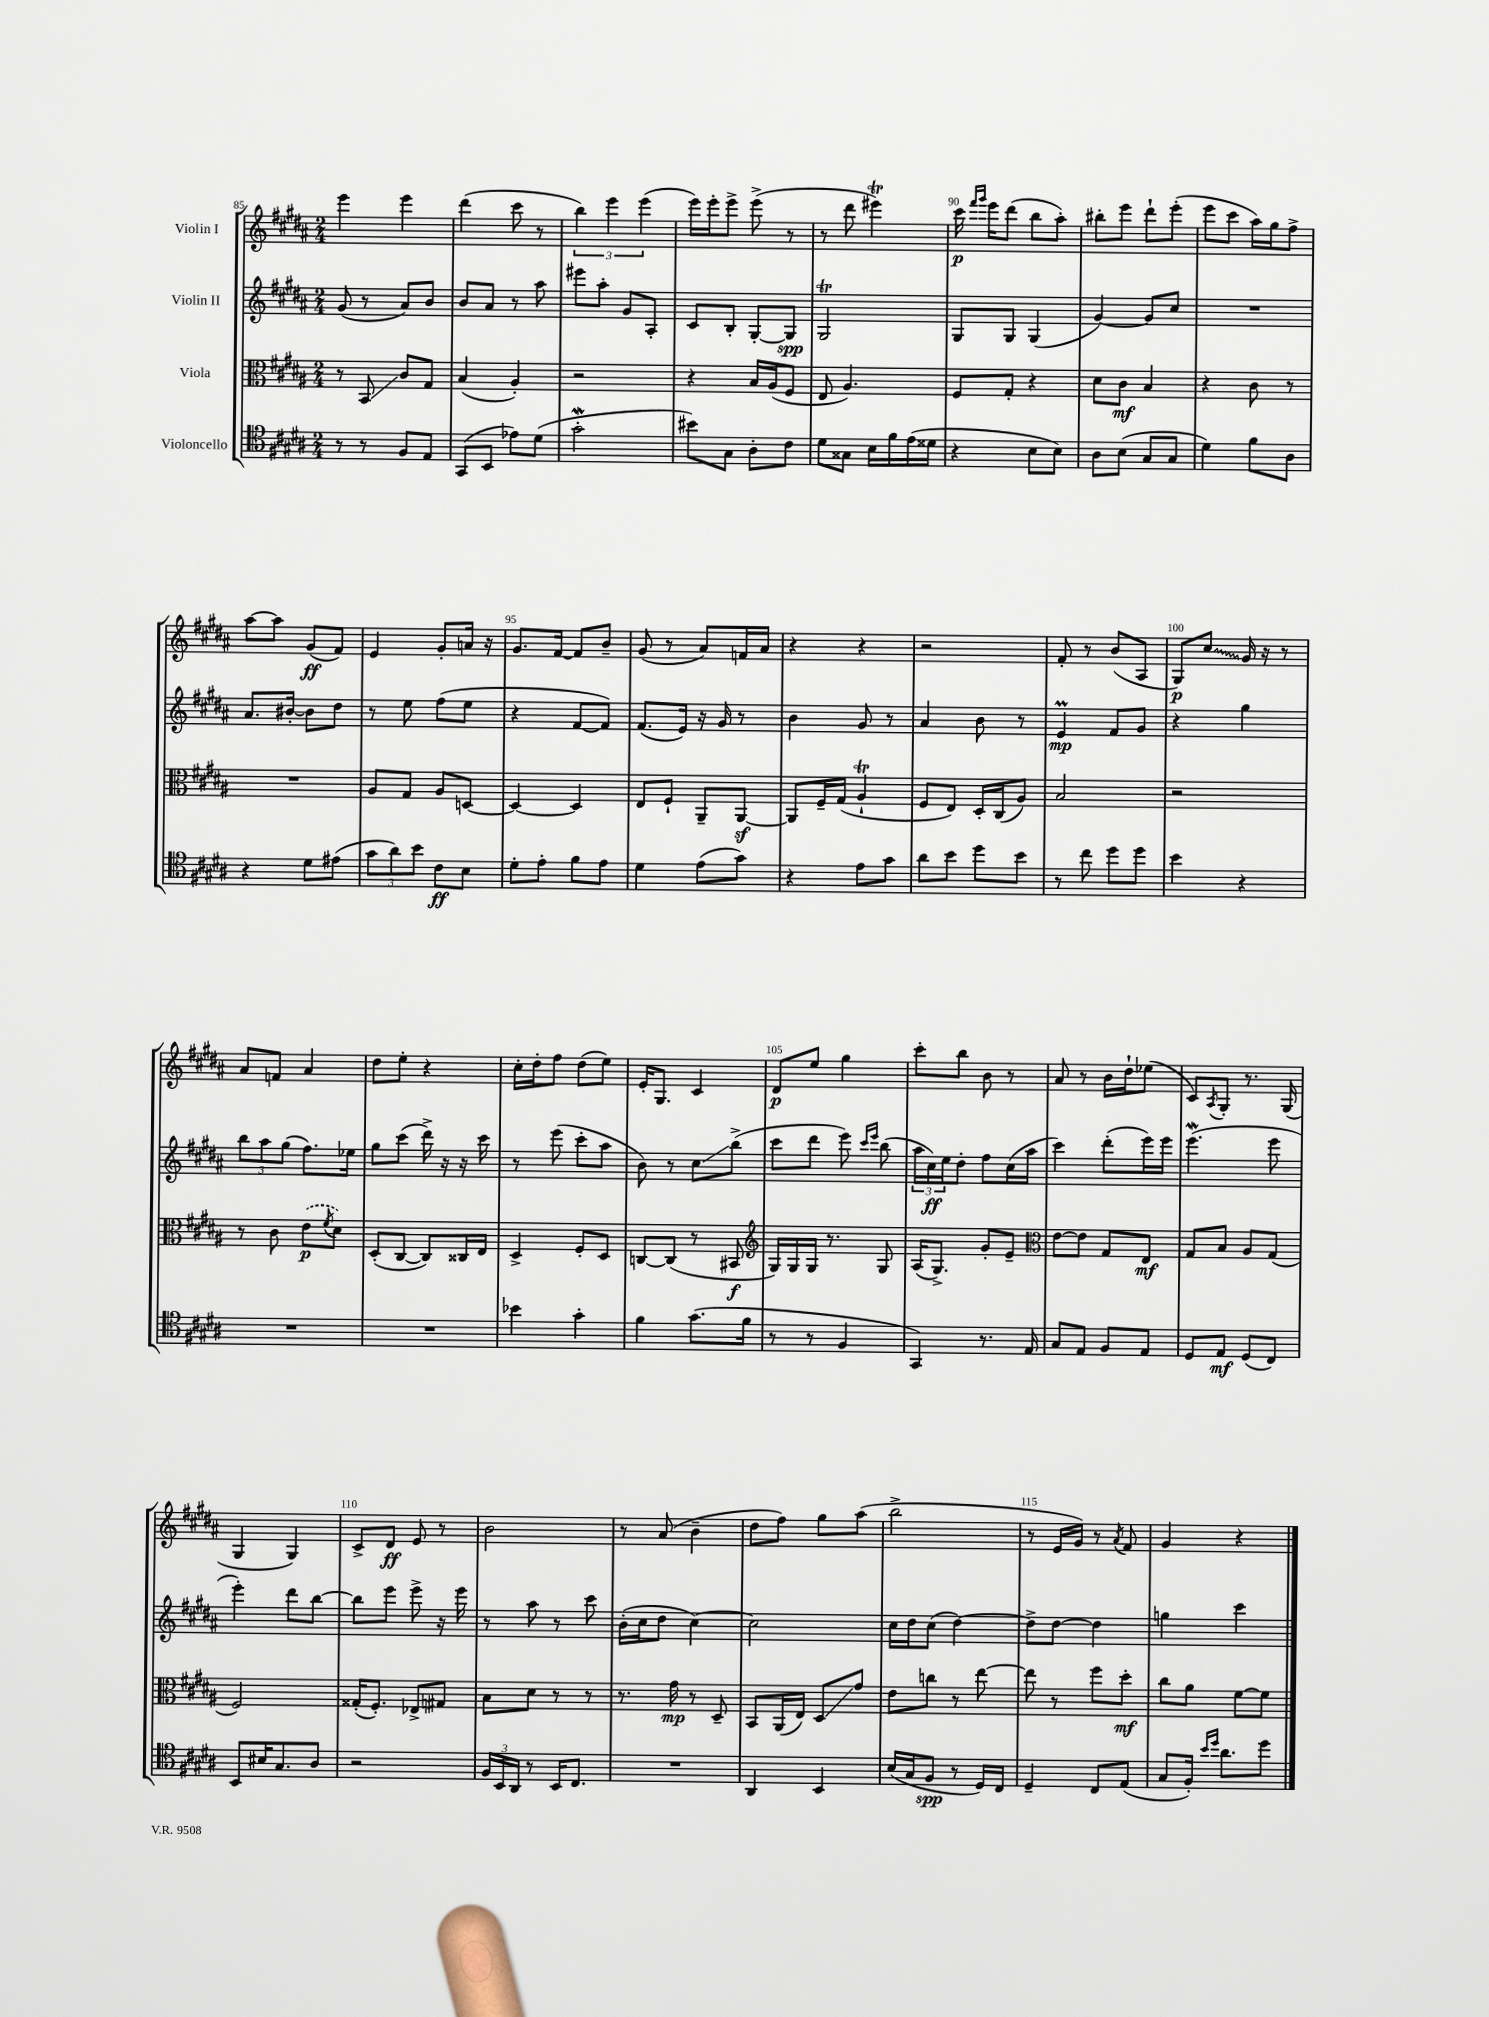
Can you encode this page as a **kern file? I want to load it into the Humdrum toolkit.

**kern	**kern	**kern	**kern
*staff4	*staff3	*staff2	*staff1
*clefC4	*clefC3	*clefG2	*clefG2
*k[f#c#g#d#a#]	*k[f#c#g#d#a#]	*k[f#c#g#d#a#]	*k[f#c#g#d#a#]
*M2/4	*M2/4	*M2/4	*M2/4
8r	8r	(8g#	4eee
8r	8BB	8r	.
8F#	8c#	8a#)	4eee
8E	8G#	8b	.
=	=	=	=
(8GG#	(4B	8b	(4ddd#
8BB	.	8a#	.
8e-)	4A#')	8r	8ccc#
(8d#	.	8aa#	8r
=	=	=	=
2g#'	2r	8eee#	6bb)
.	.	8aa#'	.
.	.	.	6eee
.	.	8g#	.
.	.	.	(6eee
.	.	8A#'	.
=	=	=	=
8b#)	4r	8c#	16eee)
.	.	.	16eee'
8G#	.	8B'	8eee^
8A#'	16B	[8G#'	(8eee^
.	(16A#	.	.
8c#	8F#	8G#]	8r
=	=	=	=
8d#	8E	2G#	8r
8G##	4.A#)	.	8ddd#
16B	.	.	4eee#)
16f#	.	.	.
(16e	.	.	.
16d##	.	.	.
=	=	=	=
4r	8F#	8G#	16ccc#
.	.	.	16qqfff#
.	.	.	16qqggg#
.	.	.	16eee
.	8G#'	8G#	(8ddd#
8B	4r	(4G#	8bb
8B)	.	.	8aa#')
=	=	=	=
8A#	8d#	[4g#)	8bb#'
(8B	8c#	.	8eee
8G#	4B	8g#]	8ddd#`
8G#	.	8cc#	(8eee'
=	=	=	=
4d#)	4r	2r	8eee
.	.	.	8ccc#
8f#	8c#	.	16aa#)
.	.	.	16gg#
8A#	8r	.	8ff#^
=	=	=	=
4r	2r	8.a#	[8aa#
.	.	.	8aa#]
.	.	[16b#'	.
8d#	.	8b#]	(8g#
(8e#	.	8dd#	8f#)
=	=	=	=
12g#	8A#	8r	4e
12a#)	.	.	.
.	8G#	8ee	.
12b	.	.	.
8c#	8A#	(8ff#	8g#'
8B	[8D	8ee	16a
.	.	.	16r
=	=	=	=
8d#'	4D_	4r	8.g#
8e'	.	.	.
.	.	.	[16f#
8f#	4D]	[8f#	8f#]
8e	.	8f#])	8b~
=	=	=	=
4d#	8E	(8.f#	(8g#
.	8F#`	.	8r
.	.	16e)	.
(8e	8AA#~	16r	8a#)
.	.	16g#	.
8g#)	[8AA#	8r	16f
.	.	.	16a#
=	=	=	=
4r	8AA#]	4b	4r
.	16F#~	.	.
.	(16G#	.	.
8e	4A#`	8g#	4r
8g#	.	8r	.
=	=	=	=
8a#	8F#	4a#	2r
8b	8E)	.	.
8dd#	16D#'	8b	.
.	(16C#	.	.
8b	8A#)	8r	.
=	=	=	=
8r	2B	4e	8f#'
8cc#	.	.	8r
8dd#	.	8f#	(8b
8dd#	.	8g#	8A#
=	=	=	=
4b	2r	4r	8G#)
.	.	.	8cc#
4r	.	4gg#	16g#
.	.	.	16r
.	.	.	8r
=	=	=	=
2r	8r	12bb	8a#
.	.	12aa#	.
.	8c#	.	8f
.	.	(12gg#	.
.	(8e	8.ff#)	4a#
.	8qf#	.	.
.	8d#)	.	.
.	.	16ee-	.
=	=	=	=
2r	(8D#'	8gg#	8dd#
.	[8C#	(8ccc#	8ee'
.	8C#])	16ddd#^)	4r
.	.	16r	.
.	16C##	16r	.
.	16E	16ccc#	.
=	=	=	=
4b-	4D#^	8r	16cc#'
.	.	.	16dd#'
.	.	(8eee	8ff#
4g#'	8F#'	8ccc#'	(8dd#
.	8D#	8aa#	8ee)
=	=	=	=
4f#	[8C	8b)	16e'
.	.	.	8.G#
.	(8C]	8r	.
(8.g#	8r	8cc#	4c#
.	8BB#	(8bb^	.
16f#	.	.	.
=	=	=	=
*	*clefG2	*	*
8r	16G#)	8ccc#	8d#
.	16G#	.	.
8r	16G#	8ddd#	8ee
.	8.r	.	.
4F#	.	8eee)	4gg#
.	.	16qqccc#	.
.	.	16qqeee	.
.	8G#	(8bb	.
=	=	=	=
4GG#)	(16A#	24aa#	8ccc#'
.	.	24cc#)	.
.	8.G#^)	.	.
.	.	24ee	.
.	.	8dd#'	8bb
8.r	8g#'	8ff#	8b
.	8e~	(16cc#	8r
16E	.	16aa#	.
=	=	=	=
*	*clefC3	*	*
8G#	[8e	4ccc#)	8a#
8E	8e]	.	8r
8F#	8G#	(8ddd#'	16b
.	.	.	16dd#`
8E	8E	16eee)	(8ee-
.	.	16eee	.
=	=	=	=
8D#	8G#	(4.eee	8c#)
.	.	.	8qA#
8E	8B	.	8G#'
(8D#	8A#	.	8.r
8C#)	(8G#	8eee	.
.	.	.	(16G#
=	=	=	=
8BB	2F#)	4eee')	4G#
16B#	.	.	.
8.G#	.	.	.
.	.	8ddd#	4G#)
8A#	.	[8bb	.
=	=	=	=
2r	(16G##'	8bb]	8c#^
.	8.F#')	.	.
.	.	8eee	8d#
.	8E-^	8eee^	8e
.	8G#	16r	8r
.	.	16eee	.
=	=	=	=
24F#	8B	8r	2b
24BB	.	.	.
24AA#	.	.	.
8r	8d#	8aa#	.
16BB	8r	8r	.
8.C#	.	.	.
.	8r	8ccc#	.
=	=	=	=
2r	8.r	(16b'	8r
.	.	16cc#	.
.	.	8dd#	(8a#
.	16g#	.	.
.	8r	[4cc#)	4b~
.	8D#~	.	.
=	=	=	=
4AA#	8BB	2cc#]	8dd#
.	(16AA#	.	8ff#)
.	16E)	.	.
4BB	8D#	.	8gg#
.	8g#	.	(8aa#
=	=	=	=
(16B	8e	16cc#	2bb^
16G#	.	16dd#	.
8F#	8cc	(8cc#	.
8r	8r	[4dd#)	.
16D#)	[8ee	.	.
16C#	.	.	.
=	=	=	=
4D#~	8ee]	8dd#^]	8r
.	8r	[8dd#	16e
.	.	.	16g#)
8C#	8ff#	4dd#]	8r
.	.	.	8qa#
(8E	8dd#'	.	8f#
=	=	=	=
8G#	8cc#	4gg	4g#
16F#')	8a#	.	.
16qqb	.	.	.
16qqdd#	.	.	.
8.a#	.	.	.
.	[8f#	4ccc#	4r
8dd#	8f#]	.	.
==	==	==	==
*-	*-	*-	*-
